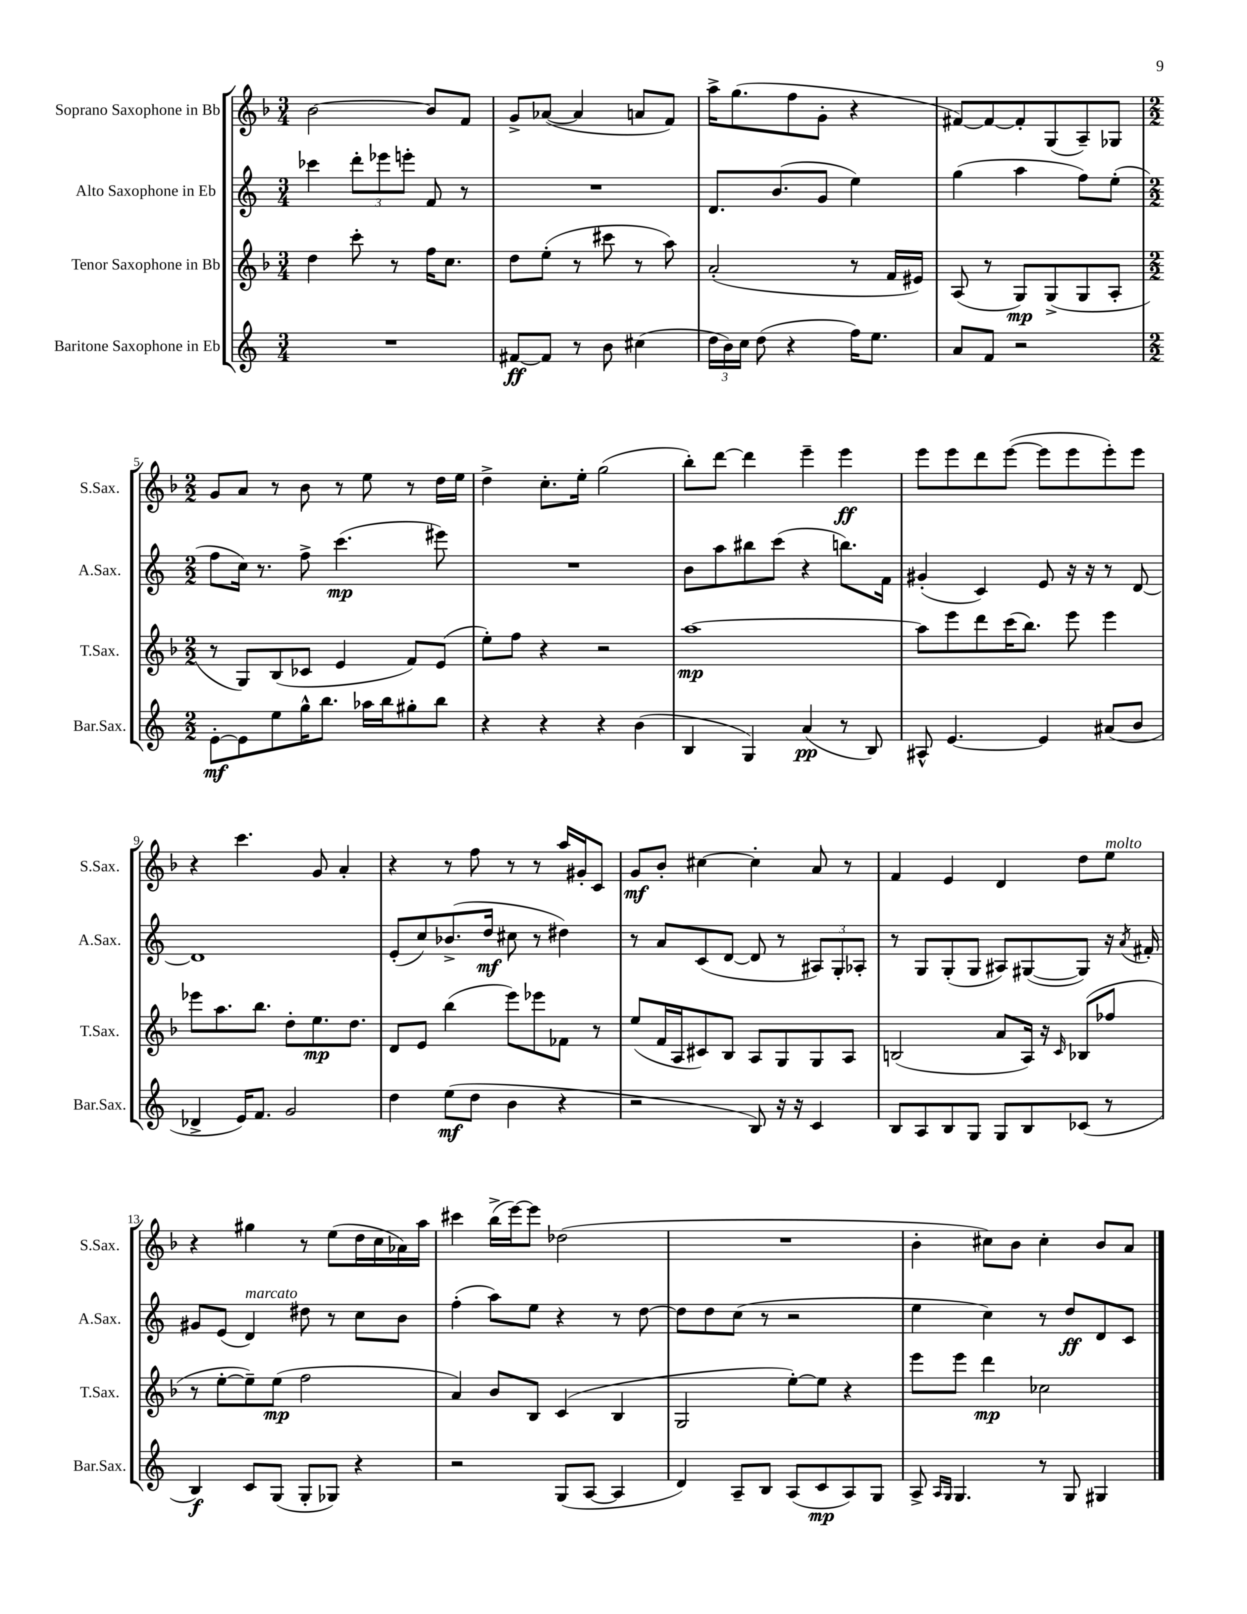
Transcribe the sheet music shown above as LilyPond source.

<<
\new StaffGroup <<
\new Staff = "s0" \with { instrumentName = "Soprano Saxophone in Bb" shortInstrumentName = "S.Sax." } {
    \clef treble \key f \major \numericTimeSignature \time 3/4
    \autoBeamOff bes'2~ bes'8[ f'8] |
    g'8[-> aes'8]~( aes'4 a'8[ f'8]) |
    a''16[-> g''8.( f''8 g'8]-. r4 |
    fis'8[~) fis'8~ fis'8-. g8( a8--) ges8] |
    \numericTimeSignature \time 2/2 g'8[ a'8] r8 bes'8 r8 e''8 r8 d''16[ e''16] |
    d''4-> c''8.[-. e''16]-. g''2( |
    bes''8[-.) d'''8]~ d'''4 e'''4-- e'''4\ff |
    e'''8[ e'''8 d'''8 e'''8]~( e'''8[ e'''8 e'''8-.) e'''8] |
    r4 c'''4. g'8 a'4-. |
    r4 r8 f''8 r8 r8 a''16[ gis'16-. c'8] |
    g'8[\mf bes'8]-. cis''4~ cis''4-. a'8 r8 |
    f'4 e'4 d'4 d''8[ e''8]^\markup { \italic "molto" } |
    r4 gis''4 r8 e''8[( d''16 c''16 aes'16) a''16] |
    cis'''4 bes''16[->( e'''16~) e'''8] des''2( |
    R1 |
    bes'4-. cis''8[) bes'8] cis''4-. bes'8[ a'8] \bar "|." |
}
\new Staff = "s1" \with { instrumentName = "Alto Saxophone in Eb" shortInstrumentName = "A.Sax." } {
    \clef treble \key c \major \numericTimeSignature \time 3/4
    \autoBeamOff ces'''4 \tuplet 3/2 { d'''8[-. ees'''8 e'''8]-. } f'8 r8 |
    R2. |
    d'8.[ b'8.( g'8] e''4) |
    g''4( a''4 f''8[) e''8]-.( |
    \numericTimeSignature \time 2/2 f''8[ c''16]) r8. f''8-> c'''4.\mp( eis'''8) |
    R1 |
    b'8[ a''8 bis''8 c'''8]( r4 b''8.[) f'16] |
    gis'4-.( c'4) e'8 r16 r16 r8 d'8~ |
    d'1 |
    e'8[-.( c''8) bes'8.->( d''16]\mf cis''8 r8 dis''4) |
    r8 a'8[ c'8( d'8]~ d'8 r8 \tuplet 3/2 { ais8[) g8-. aes8]-. } |
    r8 g8[ g8-.( g8] ais8[) gis8~( gis8]) r16 \acciaccatura { a'8 } fis'16-. |
    gis'8[ e'8]( d'4^\markup { \italic "marcato" }) dis''8 r8 c''8[ b'8] |
    f''4-.( a''8[) e''8] r4 r8 d''8~ |
    d''8[ d''8 c''8]( r8 r2 |
    e''4 c''4) r8 d''8[\ff d'8 c'8] \bar "|." |
}
\new Staff = "s2" \with { instrumentName = "Tenor Saxophone in Bb" shortInstrumentName = "T.Sax." } {
    \clef treble \key f \major \numericTimeSignature \time 3/4
    \autoBeamOff d''4 c'''8-. r8 f''16[ c''8.] |
    d''8[ e''8]-.( r8 cis'''8 r8 a''8) |
    a'2-.( r8 f'16[ eis'16]) |
    a8( r8 g8[\mp) g8->( g8 a8]-. |
    \numericTimeSignature \time 2/2 r8 g8[) bes8( ces'8] e'4 f'8[) e'8]( |
    e''8[-.) f''8] r4 r2 |
    a''1~\mp |
    a''8[ e'''8 d'''8 c'''16( bes''8.]) e'''8 e'''4 |
    ees'''8[ a''8. bes''8.] d''8[-. e''8.\mp d''8.] |
    d'8[ e'8] bes''4( e'''8[) ees'''8 fes'8] r8 |
    e''8[( f'16 a16 cis'8) bes8] a8[ g8 g8 a8] |
    b2( a'8[ a16]) r16 \grace { c'16 } bes8[( fes''8] |
    r8 e''8[~-. e''8--) e''8]\mp( f''2 |
    a'4) bes'8[ bes8] c'4( bes4 |
    g2 e''8[~-.) e''8] r4 |
    e'''8[ e'''8] d'''4\mp ces''2 \bar "|." |
}
\new Staff = "s3" \with { instrumentName = "Baritone Saxophone in Eb" shortInstrumentName = "Bar.Sax." } {
    \clef treble \key c \major \numericTimeSignature \time 3/4
    \autoBeamOff R2. |
    fis'8[~\ff fis'8] r8 b'8 cis''4( |
    \tuplet 3/2 { d''16[ b'16) c''16] } d''8( r4 f''16[) e''8.] |
    a'8[ f'8] r2 |
    \numericTimeSignature \time 2/2 e'8[~-.\mf e'8 e''8 g''16-^ b''8.] aes''16[ b''16 gis''8-. b''8] |
    r4 r4 r4 b'4( |
    b4 g4) a'4\pp( r8 b8) |
    ais8-^ e'4.~ e'4 ais'8[( b'8] |
    des'4-> e'16[) f'8.] g'2 |
    d''4 e''8[\mf( d''8] b'4 r4 |
    r2 b8) r16 r16 c'4 |
    b8[ a8 b8 g8] g8[ b8 ces'8]( r8 |
    b4\f) c'8[ g8]( g8[-. ges8]) r4 |
    r2 g8[( a8]~ a4 |
    d'4) a8[-- b8] a8[( c'8\mp a8) g8] |
    a8-> \grace { a16[ g16] } g4. r8 g8 gis4 \bar "|." |
}
>>
>>
